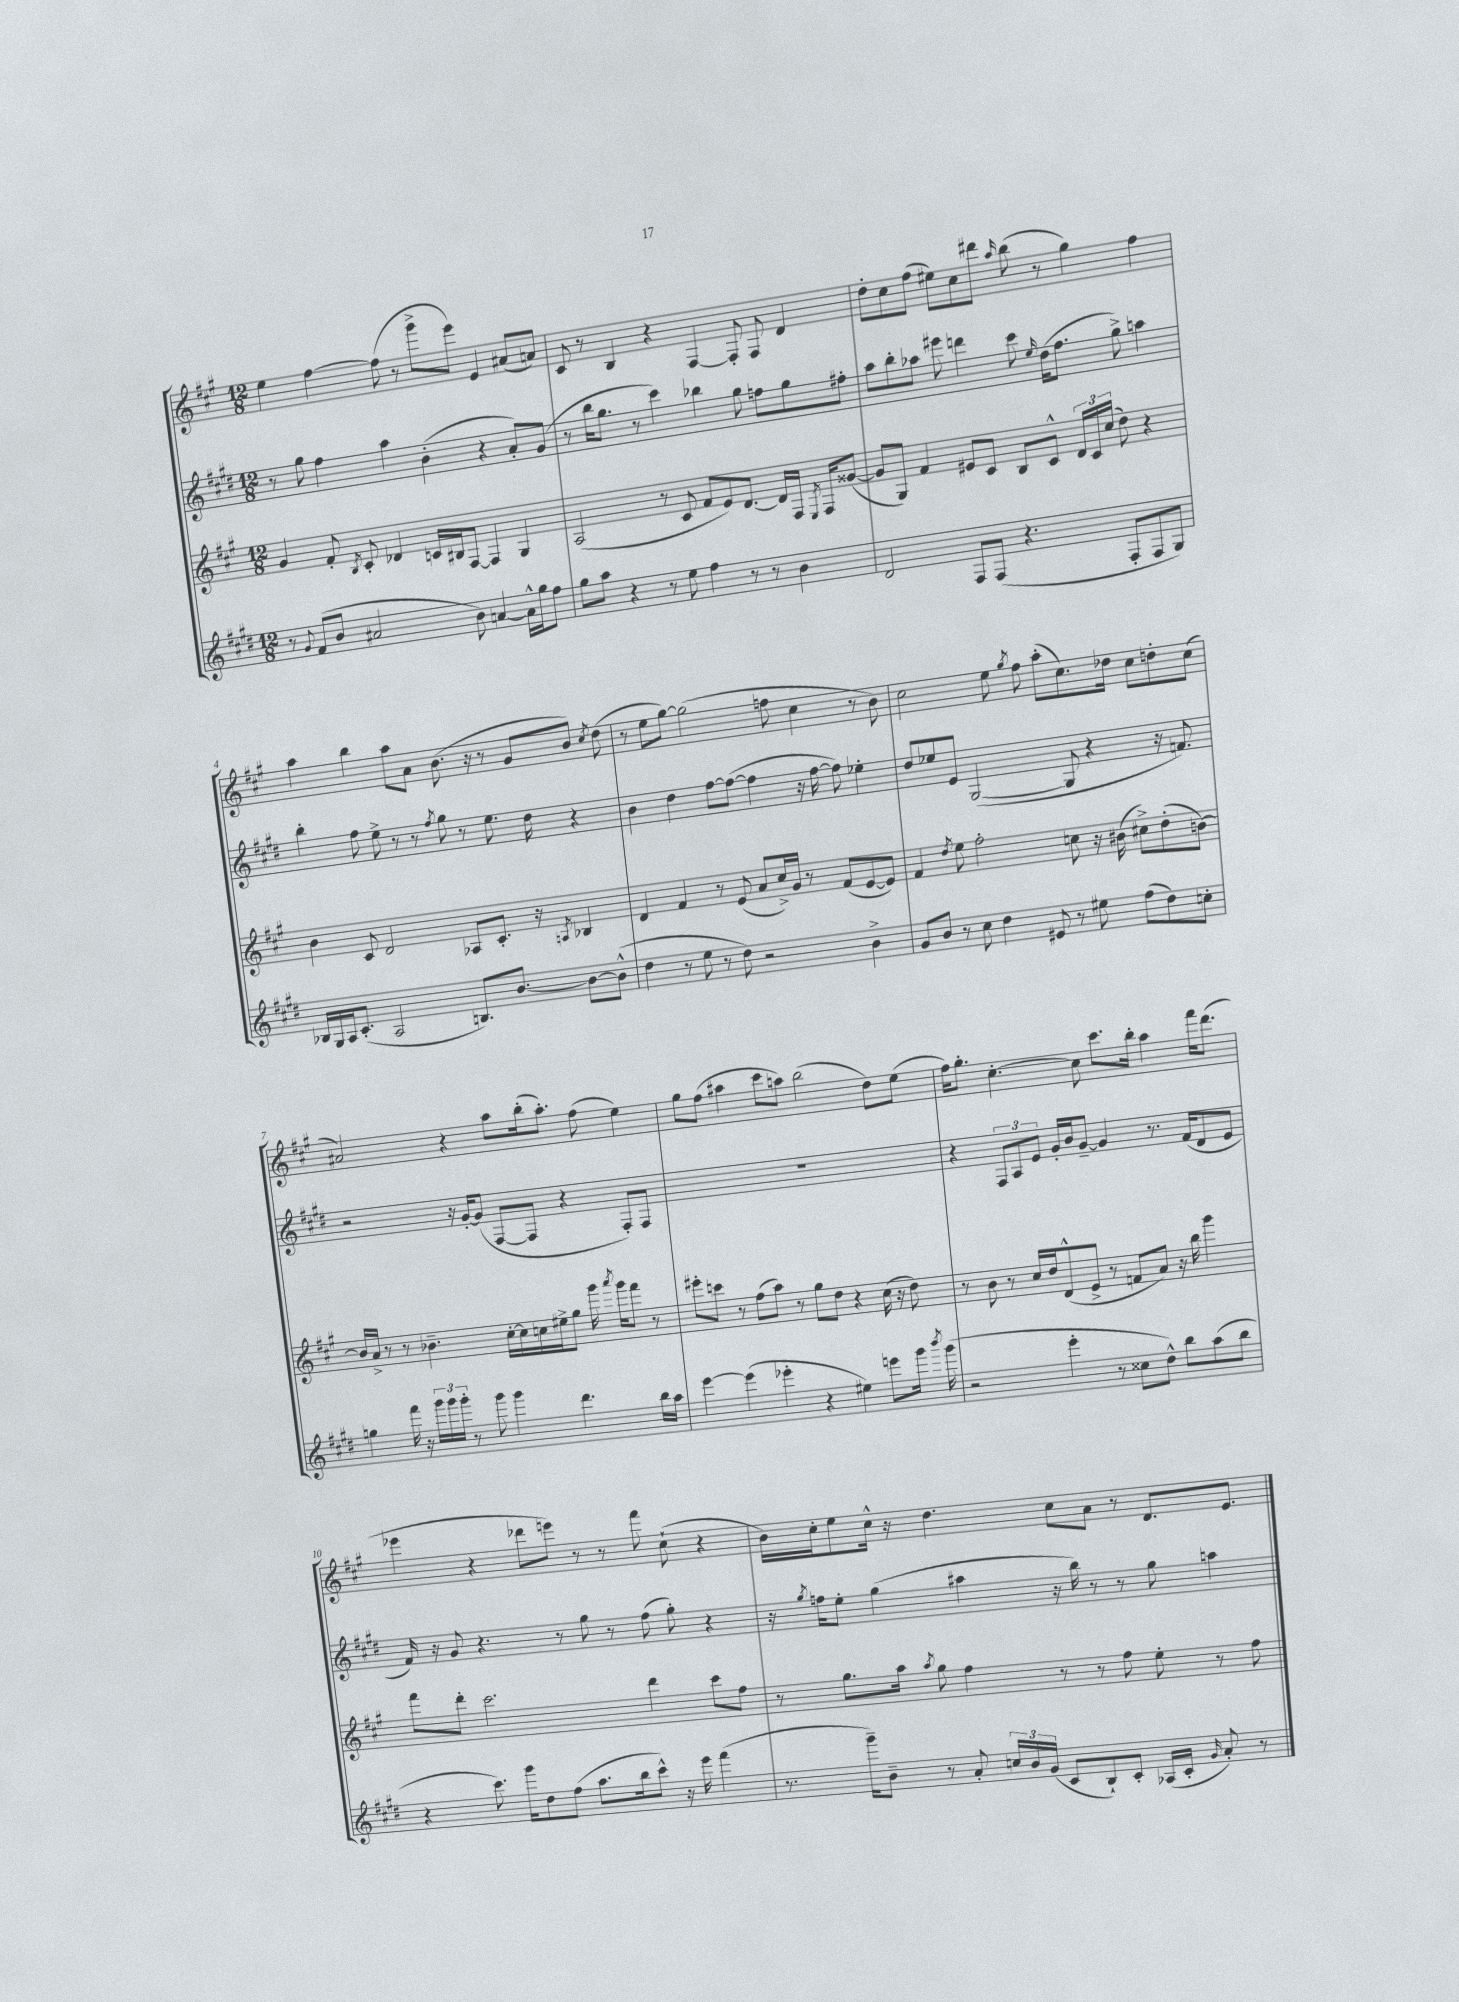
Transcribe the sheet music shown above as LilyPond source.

<<
\new StaffGroup <<
\new Staff = "s0" {
    \clef treble \key a \major \numericTimeSignature \time 12/8
    \autoBeamOff e''4 fis''4~ fis''8( r8 gis'''8[-> e'''8]) e'4 ais'8[( a'8]) |
    cis'8 r8 b4 r4 fis4~ fis8-. fis8 d'4 |
    d''8[-. cis''8 fis''8]( eis''8[) cis''8 dis'''8] \grace { a''16 } b''8( r8 gis''4) fis''4 |
    a''4 b''4 a''8[ a'8] b'8.( r16 r8 gis'8[ b'8]) \acciaccatura { cis''8 } d''8( |
    r8 e''8[ gis''8]~) gis''2( f''8 cis''4 r8 b'8) |
    cis''2 e''8 \acciaccatura { gis''8 } fis''8 a''8[-.( cis''8.) des''16] cis''8[ d''8-. cis''8]( |
    ais'2) r4 a''8[ b''16-.( a''8.]-.) fis''8( e''4) |
    gis''8[ fis''8]( ais''4 cis'''8[ a''8]) b''2( d''8[) e''8]( |
    fis''16[) gis''8.]-. cis''4.~-. cis''8 cis'''8.[ b''16]-. a''4 fis'''16[ d'''8.]( |
    ees'''4 r4 des'''8[ e'''8]) r8 r8 fis'''8 cis''8-!( r4 |
    b'16[) cis''16-. e''8 cis''16]-^ r16 d''4. cis''8[ a'8] r8 d'8.[ e'8.] \bar "|." |
}
\new Staff = "s1" {
    \clef treble \key e \major \numericTimeSignature \time 12/8
    \autoBeamOff r8 gis''8 fis''4 a''4 b'4-.( r4 a'8[-.) gis'8]( |
    r8 b''16[ gis''8.] r8 cis'''4) bes''4 gis''8 f''8[ gis''8 fis''8]-. |
    a''8[ b''8-. aes''8] eis'''8 d'''4 cis'''8 \grace { e''16 } dis''16[( fis''8.] gis''8->) a''4 |
    b''4-. fis''8 e''8-> r8 r8 \acciaccatura { fis''8 } gis''8 r8 e''8. dis''16 r4 |
    b'4 dis''4 fis''8[~ fis''8]~( fis''4 r16 fis''16~ fis''8) ees''4-. |
    dis''8[ ees''8 e'8] gis2~( gis8 r4 r16 f'8.) |
    r2 r16 gis'16[~-. gis'8]( fis8[~ fis8] r4 fis8[-.) fis8] |
    R1. |
    r4 \tuplet 3/2 { fis8[ a8 e'8] } gis'16[-. b'16 gis'8]~-- gis'4 r8. fis'16[( dis'8 e'8] |
    fis'16) r16 gis'8 r4. r8 gis''8 r8 fis''8( gis''8-.) r4 |
    r16 \acciaccatura { gis''8 } f''16[ e''8]-. gis''4( ais''4 r16 b''16) r8 r8 gis''8 a''4 \bar "|." |
}
\new Staff = "s2" {
    \clef treble \key a \major \numericTimeSignature \time 12/8
    \autoBeamOff gis'4 fis'8-. \acciaccatura { b8 } cis'8-. des'4 c'16[ bis16 fis8]~ fis4 gis4 |
    a2( r8 cis'8 fis'8[ e'8) d'8.]~ d'16[ fis16] \acciaccatura { e8 } fis16[ gisis'8]~( |
    gisis'8[ gis8]) fis'4 eis'8[ cis'8] b8[ cis'8]-^ \tuplet 3/2 { d'16[ cis'16 cis''16]( } d''8) r4 |
    b'4 cis'8 d'2 aes8[ cis'8.]-. r16 \acciaccatura { a8 } bes4 |
    d'4 fis'4 r8 e'8( a'8[ cis''16->) gis'16] r8 fis'8[( e'8~ e'8]) |
    fis'4 \acciaccatura { d''8 } e''8 fis''2-. c''8 r16 bis'16( cis''8[->) d''8-.( b'8]~) |
    b'16[ a'16]-> r8 r8 bes'4.-- cis''16[~-. cis''16 c''16 eis''16-> gis''8] gis'''16 \acciaccatura { a'''8 } gis'''16[ fis'''8] r8 |
    eis'''8[-. c'''8] r8 fis''8[( a''8]) r8 gis''8[ d''8] r4 cis''16( r16 d''8) |
    r8 b'8 r8 cis''16[ d''16 d'8-^( e'8]-> r8 f'8[ a'8]) r16 b''16 gis'''4 |
    fis'''8[ d'''8]-. cis'''2. d'''4 cis'''8[ fis''8] |
    r8 gis''8.[ a''16] \acciaccatura { a''8 } gis''8 fis''4 r8 r8 fis''8 e''8-. r8 fis''8 \bar "|." |
}
\new Staff = "s3" {
    \clef treble \key e \major \numericTimeSignature \time 12/8
    \autoBeamOff r8 \appoggiatura { gis'8 } fis'8[( b'8] ais'2 b'8) a'4~ a'16[-^ gis''16 fis''8] |
    gis''8[ a''8] r4 r8 e''8 fis''4 r8 r8 b'4 |
    dis'2 fis8[ fis8]( r4. fis8[-. fis8 gis8]) |
    bes16[ gis16 a16 cis'8.]-.( a2 b8.[) b'8.]~ b'8[~ b'8]-^( |
    dis''4 r8 e''8 r8 dis''8) r2 b'4-> |
    gis'8[ b'8] r8 cis''8 dis''4 eis'8 r8 eis''8 fis''8[( dis''8) c''8]-. |
    g''4 fis'''16 r16 \tuplet 3/2 { gis'''16[ gis'''16 gis'''16]-. } r8 gis'''8 gis'''4 dis'''4. b''16[ a''16] |
    e'''4~ e'''4( ees'''4-. r4 eis''4) e'''8[ gis'''16] \acciaccatura { b'''8 } gis'''16( |
    r2 e'''4-. r8 cisis''8[ dis''8]-^) b''8[ a''8( b''8] |
    r4 cis'''8.) gis'''16[ dis''8 fis''8]( a''8.[ b''16 cis'''8]-^) r16 e'''16 fis'''4( |
    r8. gis'''16[--) b'8]-- r8 a'8-. \tuplet 3/2 { c''16[ b'16 gis'16]( } cis'8[ b8-!) cis'8]-. aes16[( cis'16]-. \grace { gis'16 } a'8-.) r8 \bar "|." |
}
>>
>>
